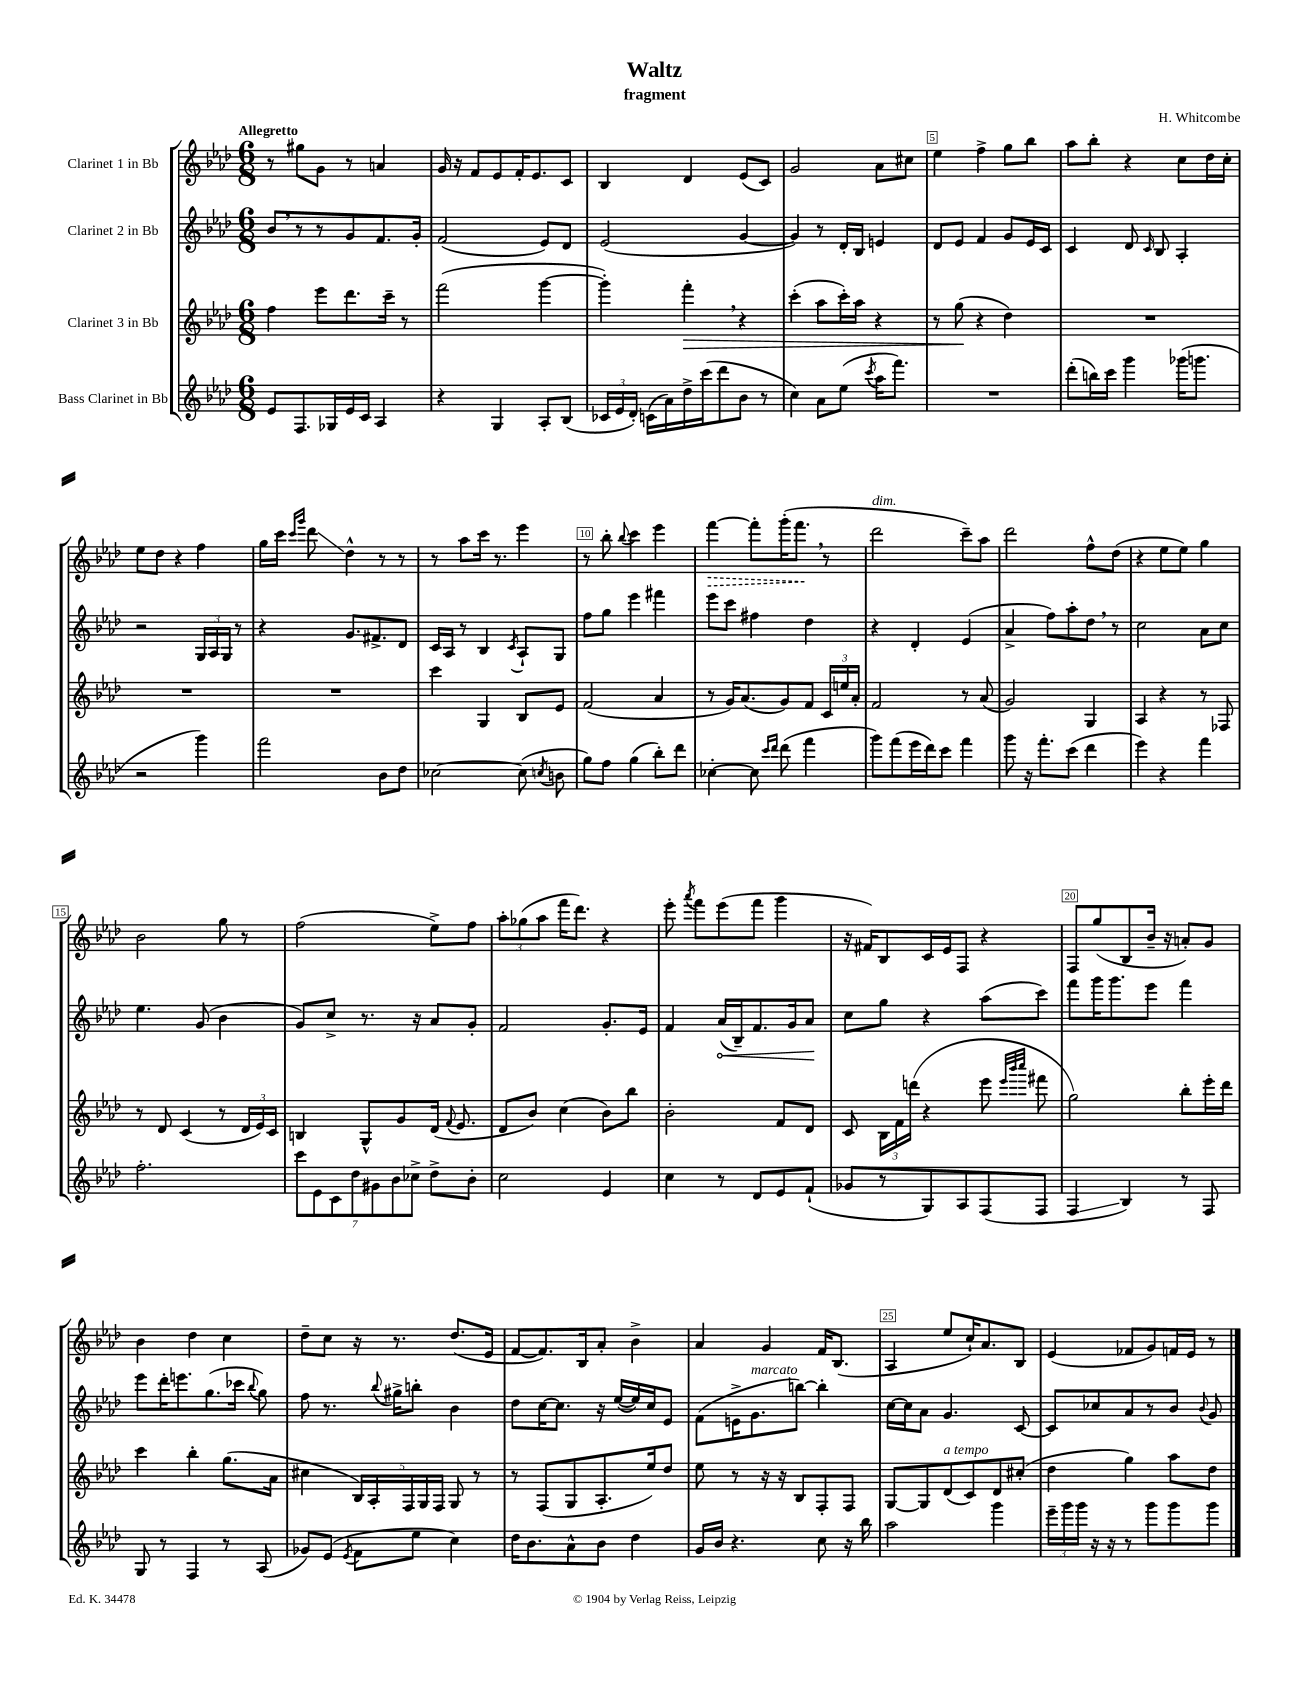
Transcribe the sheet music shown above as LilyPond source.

\header { title = "Waltz" composer = "H. Whitcombe" subtitle = "fragment" }
<<
\new StaffGroup <<
\new Staff = "s0" \with { instrumentName = "Clarinet 1 in Bb" } {
    \clef treble \key aes \major \numericTimeSignature \time 6/8 \tempo "Allegretto"
    \autoBeamOff r8 gis''8[ g'8] r8 a'4 |
    g'16 r16 f'8[ ees'8 f'16-. ees'8. c'8] |
    bes4 des'4 ees'8[( c'8]) |
    g'2 aes'8[ cis''8] |
    ees''4 f''4-> g''8[ bes''8] |
    aes''8[ bes''8]-. r4 c''8[ des''16 c''16]-. |
    ees''8[ des''8] r4 f''4 |
    g''16[ c'''16] \grace { c'''16[ g'''16] } des'''8\glissando des''4-^ r8 r8 |
    r8 aes''8[ c'''16] r8. ees'''4 |
    r8 bes''8-. \appoggiatura { bes''8 } c'''4 ees'''4 |
    \once \override Hairpin.style = #'dashed-line f'''4~\> f'''8[-. g'''16-.( f'''8.]\! \breathe r8 |
    des'''2^\markup { \italic "dim." } c'''8[--) aes''8] |
    des'''2 f''8[-^ des''8]( |
    r4 ees''8[ ees''8]) g''4 |
    bes'2 g''8 r8 |
    f''2( ees''8[->) f''8] |
    \tuplet 3/2 { aes''8[-. ges''8( aes''8] } f'''16[ des'''8.]) r4 |
    ees'''8-. \acciaccatura { aes'''8 } f'''8[ ees'''8( f'''8] g'''4 |
    r16 fis'16[) bes8 c'16 ees'16 f8] r4 |
    f8[ g''8( bes8 bes'16]-- r16 a'8[-.) g'8] |
    bes'4 des''4 c''4 |
    des''8[-- c''8] r16 r8. des''8.[( ees'16] |
    f'8[~ f'8.) bes16 aes'8]-. bes'4-> |
    aes'4 g'4 f'16[ bes8.]( |
    aes4 ees''8[ c''16-!) aes'8. bes8] |
    ees'4( fes'8[ g'8) f'16 ees'16] r8 \bar "|." |
}
\new Staff = "s1" \with { instrumentName = "Clarinet 2 in Bb" } {
    \clef treble \key aes \major \numericTimeSignature \time 6/8
    \autoBeamOff bes'8[ \breathe r8 r8 g'8 f'8. g'16]-. |
    f'2( ees'8[) des'8] |
    ees'2( g'4~ |
    g'4) r8 des'16[-. bes16] e'4 |
    des'8[ ees'8] f'4 g'8[ ees'16 c'16] |
    c'4 des'8 \grace { c'16 } bes8 aes4-. |
    r2 \tuplet 3/2 { g16[ aes16 g16] } r8 |
    r4 g'8.[ fis'8.-> des'8] |
    c'16[ aes16] r8 bes4 \acciaccatura { c'8 } aes8[-! g8] |
    f''8[ g''8] ees'''4 fis'''4 |
    ees'''8[ c'''8] fis''4 des''4 |
    r4 des'4-. ees'4( |
    aes'4-> f''8[) aes''8-. des''8] \breathe r8 |
    c''2 aes'8[ c''8] |
    ees''4. g'8( bes'4 |
    g'8[) c''8]-> r8. r16 aes'8[ g'8]-. |
    f'2 g'8.[-. ees'16] |
    f'4 \once \override Hairpin.circled-tip = ##t aes'16[\<( bes16--) f'8. g'16 aes'8]\! |
    c''8[ g''8] r4 aes''8[( c'''8]) |
    f'''8[ g'''16 g'''8. ees'''8] f'''4 |
    ees'''8[ des'''16-. e'''8. g''8.( ces'''16] \appoggiatura { bes''8 } g''8) |
    f''8 r8. \appoggiatura { bes''8 } gis''16[-> b''8]-. bes'4 |
    des''8[ c''16~ c''8.] r16 ees''16[~( ees''16) c''16 ees'8] |
    f'8[( e'16-> g'8.^\markup { \italic "marcato" } b''8]~) b''4-. |
    c''16[~ c''16 aes'8] g'4. c'8~ |
    c'8[ ces''8 aes'8 r8 bes'8] \appoggiatura { bes'8 } g'8 \bar "|." |
}
\new Staff = "s2" \with { instrumentName = "Clarinet 3 in Bb" } {
    \clef treble \key aes \major \numericTimeSignature \time 6/8
    \autoBeamOff f''4 ees'''8[ des'''8. c'''16]-- r8 |
    f'''2( g'''4~ |
    g'''4-.) f'''4-.\> \breathe r4 |
    c'''4-.( aes''8[ c'''16-.) aes''16] r4 |
    r8 g''8\!( r4 des''4) |
    R2. |
    R2. |
    R2. |
    c'''4 g4 bes8[ ees'8] |
    f'2( aes'4 |
    r8 g'16[) aes'8.( g'8) f'8] \tuplet 3/2 { c'16[ e''16 aes'16]-. } |
    f'2 r8 aes'8( |
    g'2) g4 |
    aes4 r4 r8 fes8 |
    r8 des'8 c'4( r8 \tuplet 3/2 { des'16[ ees'16) c'16] } |
    b4 g8[-^ g'8 des'16]( \appoggiatura { f'8 } ees'8. |
    des'8[ bes'8]) c''4( bes'8[) bes''8] |
    bes'2-. f'8[ des'8] |
    c'8 \tuplet 3/2 { bes16[ f'16 d'''16]( } r4 ees'''8 \grace { ees'''32[ bes'''32 c''''32] } fis'''8 |
    g''2) bes''8[-. ees'''16-. des'''16] |
    c'''4 bes''4-. g''8.[( aes'16] |
    cis''4 \tuplet 5/4 { bes16[) aes16-. f16 g16 f16] } g8 r8 |
    r8 f8[( g8 aes8.-. ees''16) des''8] |
    ees''8 r8 r16 r16 bes8[ f8-. f8] |
    g8[~ g8 des'8^\markup { \italic "a tempo" }( c'8) des'8 cis''8]-.( |
    des''4 g''4) aes''8[ des''8] \bar "|." |
}
\new Staff = "s3" \with { instrumentName = "Bass Clarinet in Bb" } {
    \clef treble \key aes \major \numericTimeSignature \time 6/8
    \autoBeamOff ees'8[ f8. ges16 ees'16 c'16] aes4 |
    r4 g4 aes8[-. bes8]( |
    \tuplet 3/2 { ces'16[ ees'16 des'16]-.) } c'16[( aes'16) des''16-> c'''16( des'''8 bes'8] r8 |
    c''4) aes'8[ ees''8]( \acciaccatura { c'''8 } aes''16[ f'''8.]) |
    R2. |
    des'''8[-.( b''16) c'''16] g'''4 ges'''16[( g'''8.] |
    r2 g'''4) |
    f'''2 bes'8[ des''8] |
    ces''2~ ces''8( \acciaccatura { c''8 } b'8 |
    g''8[) f''8] g''4( bes''8[-.) des'''8] |
    ces''4~-. ces''8 \grace { c'''16[ des'''16] } des'''8( f'''4 |
    g'''8[) f'''8( ees'''16 des'''16) c'''8] f'''4 |
    g'''8 r16 f'''8.[-. c'''8]( des'''4 |
    ees'''4) r4 f'''4 |
    f''2.-. |
    \tuplet 7/4 { c'''8[ ees'8 c'8 des''8 gis'8 bes'8 ces''8]-> } des''8[-> bes'8]-. |
    c''2 ees'4 |
    c''4 r8 des'8[ ees'8 f'8]-!( |
    ges'8[ r8 g8) aes8 f8( f8] |
    f4\glissando bes4) r8 f8 |
    g8 r8 f4 r8 aes8( |
    ges'8[) ees'8]( \acciaccatura { ees'8 } f'8[ ees''8] c''4) |
    des''16[ bes'8. aes'8-^ bes'8] des''4 |
    g'16[ bes'16] r4. c''8 r16 bes''16 |
    aes''2 g'''4 |
    \tuplet 3/2 { ees'''16[-- g'''16 g'''16] } r16 r16 r8 g'''8[ g'''8 g'''8] \bar "|." |
}
>>
>>
\layout { \context { \Score \override BarNumber.break-visibility = ##(#f #t #t) barNumberVisibility = #(every-nth-bar-number-visible 5) \override BarNumber.stencil = #(make-stencil-boxer 0.1 0.3 ly:text-interface::print) } }
